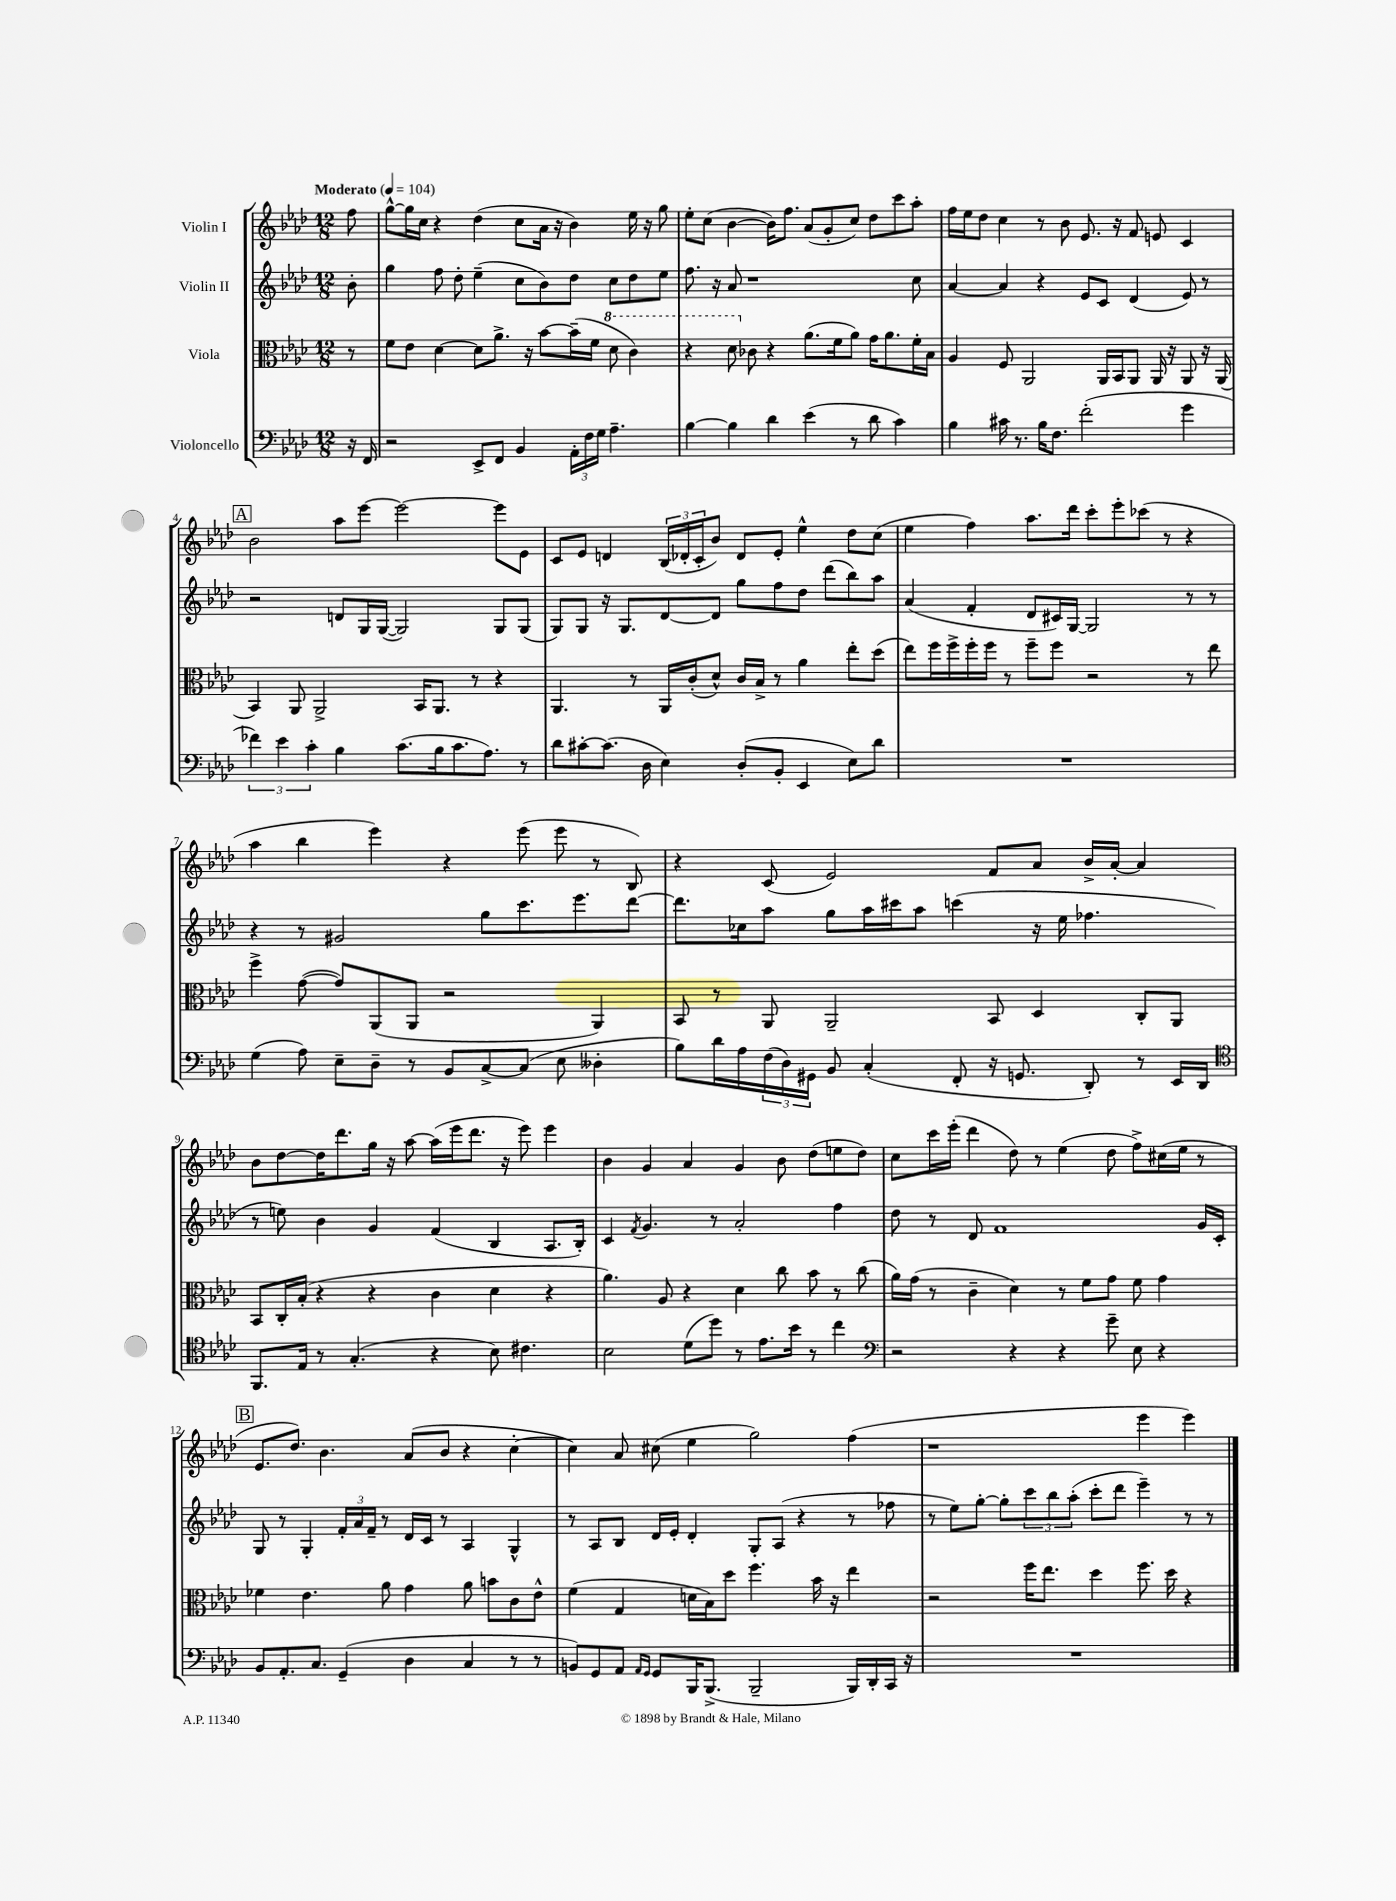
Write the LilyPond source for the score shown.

<<
\new StaffGroup <<
\new Staff = "s0" \with { instrumentName = "Violin I" } {
    \clef treble \key aes \major \numericTimeSignature \time 12/8 \partial 8 \tempo "Moderato" 4 = 104
    f''8 |
    g''8~-^ g''16 c''16 r4 des''4( c''8 aes'16 r16 bes'4) ees''16 r16 g''8 |
    ees''8-. c''8( bes'4~ bes'16) f''8. aes'8( g'8-. c''8) des''8 c'''8 aes''8-. |
    f''16 ees''16 des''8 c''4 r8 bes'8 ees'8. r16 f'8 e'8 c'4 |
    \mark \markup { \box "A" } bes'2 aes''8 ees'''8~ ees'''2~ ees'''8 ees'8 |
    c'8 ees'8 d'4 \tuplet 3/2 { bes16( des'16-. c'16-. } bes'8) des'8 ees'8-. ees''4-^ des''8 c''8( |
    ees''4 f''4) aes''8. des'''16 c'''8-. ees'''8-. ces'''8( r8 r4 |
    aes''4 bes''4 ees'''4) r4 ees'''8( ees'''8 r8 bes8) |
    r4 c'8( ees'2) f'8 aes'8 bes'16-> aes'16~-. aes'4 |
    bes'8 des''8~ des''16 des'''8. g''16 r16 aes''8~ aes''16( ees'''16 des'''8. r16 ees'''8) ees'''4 |
    bes'4 g'4 aes'4 g'4 bes'8 des''8( e''8 des''8) |
    c''8 c'''16 ees'''16-.( des'''4 des''8) r8 ees''4( des''8 f''8->) cis''16( ees''16 r8 |
    \mark \markup { \box "B" } ees'8. des''8.) bes'4. aes'8( bes'8 r4 c''4~-. |
    c''4) aes'8 cis''8( ees''4 g''2) f''4( |
    r1 ees'''4 ees'''4) \bar "|." |
}
\new Staff = "s1" \with { instrumentName = "Violin II" } {
    \clef treble \key aes \major \numericTimeSignature \time 12/8 \partial 8
    bes'8-. |
    g''4 f''8 des''8-. ees''4--( c''8 bes'8) des''8 c''8 des''8 ees''8 |
    f''8. r16 aes'8 r1 c''8 |
    aes'4~ aes'4 r4 ees'8 c'8 des'4( ees'8) r8 |
    \mark \markup { \box "A" } r2 d'8 g16 g16~( g2) g8 g8( |
    g8) g8 r16 g8. des'8~ des'8 g''8 f''8 des''8 des'''8( bes''8) aes''8 |
    aes'4( f'4-. des'8 cis'16) g16~ g2 r8 r8 |
    r4 r8 gis'2 g''8 c'''8. ees'''8. des'''8~ |
    des'''8. ces''16 aes''8 g''8 aes''16 cis'''16 aes''8 c'''4( r16 ees''16 fes''4. |
    r8 e''8) bes'4 g'4 f'4( bes4 aes8. bes16-.) |
    c'4 \acciaccatura { f'8 } g'4. r8 aes'2-. f''4 |
    des''8 r8 des'8 f'1 g'16 c'16-. |
    \mark \markup { \box "B" } g8 r8 g4-. \tuplet 3/2 { f'16-. aes'16 f'16-- } r8 des'16 c'16 r8 aes4 g4-^ |
    r8 aes8 bes8 des'16 ees'16-. des'4-. g8-. aes8( r4 r8 fes''8 |
    r8 ees''8) g''8~-. g''8-. \tuplet 3/2 { c'''8 bes''8 aes''8-.( } c'''8-. des'''8 ees'''4--) r8 r8 \bar "|." |
}
\new Staff = "s2" \with { instrumentName = "Viola" } {
    \clef alto \key aes \major \numericTimeSignature \time 12/8 \partial 8
    r8 |
    f'8 ees'8 des'4~ des'8 aes'8.-> r16 bes'8~ bes'16--( f'16 \ottava #1 des''8 c''4) |
    r4 des''8 \ottava #0 ces'8 r4 aes'8.( f'16 aes'8) g'16 aes'8. f'16-. bes16 |
    aes4 f8 aes,2 aes,16 bes,16 aes,8 aes,16 r16 aes,8 r16 aes,16( |
    \mark \markup { \box "A" } bes,4) aes,8 aes,2-> bes,16 aes,8. r8 r4 |
    aes,4. r8 aes,16 c'16-.( des'8-^) c'16 bes16-> r8 aes'4 ees''8-. des''8( |
    ees''8) f''16 f''16-> f''16-. f''16 r8 f''8-- f''8 r2 r8 ees''8 |
    f''4-> g'8~( g'8) aes,8( aes,8 r2 aes,4) |
    bes,8 r8 aes,8 aes,2-- bes,8 des4 c8-. aes,8 |
    bes,8 c16-. bes16-.( r4 r4 c'4 des'4 r4 |
    aes'4.) aes8 r4 des'4 c''8 bes'8 r8 c''8( |
    aes'16) g'16( r8 c'4-- des'4) r8 f'8 g'8 f'8 g'4 |
    \mark \markup { \box "B" } fes'4 ees'4. aes'8 g'4 aes'8 b'8 c'8 ees'8-^ |
    f'4( g4 d'16 bes16) des''8 f''4. bes'16 r16 ees''4 |
    r2 f''16 ees''8. des''4 f''8. des''16 r4 \bar "|." |
}
\new Staff = "s3" \with { instrumentName = "Violoncello" } {
    \clef bass \key aes \major \numericTimeSignature \time 12/8 \partial 8
    r16 f,16 |
    r2 ees,8-> f,8 bes,4 \tuplet 3/2 { aes,16-. f16 g16 } aes4.-- |
    bes4~ bes4 des'4 ees'4( r8 des'8 c'4) |
    bes4 cis'16 r8. bes16 f8. f'2-.( g'4 |
    \mark \markup { \box "A" } \tuplet 3/2 { fes'4) ees'4 c'4-. } bes4 c'8.( bes16 c'8. aes8.) r8 |
    des'8 cis'8~-. cis'8.( des16 ees4) des8-.( bes,8-. ees,4 ees8) des'8 |
    R1. |
    g4( aes8) ees8-- des8-- r8 bes,8 c8~-> c8( ees8 deses4-. |
    bes8) des'16 aes16 \tuplet 3/2 { f16( des16) gis,16 } bes,8 c4-.( f,8-. r16 g,8. des,8-.) r8 ees,16 des,16 |
    \clef tenor f,8. ees16 r8 g4.-.( r4 bes8) cis'4. |
    bes2 des'8( des''8) r8 ees'8. bes'16 r8 c''4 |
    \clef bass r2 r4 r4 g'8-- ees8 r4 |
    \mark \markup { \box "B" } bes,8 aes,8.-. c8. g,4--( des4 c4 r8 r8 |
    b,8) g,8 aes,8 \grace { aes,16 g,16 } g,8 bes,,16 bes,,8.->( bes,,2-- bes,,16) des,16-. c,16 r16 |
    R1. \bar "|." |
}
>>
>>
